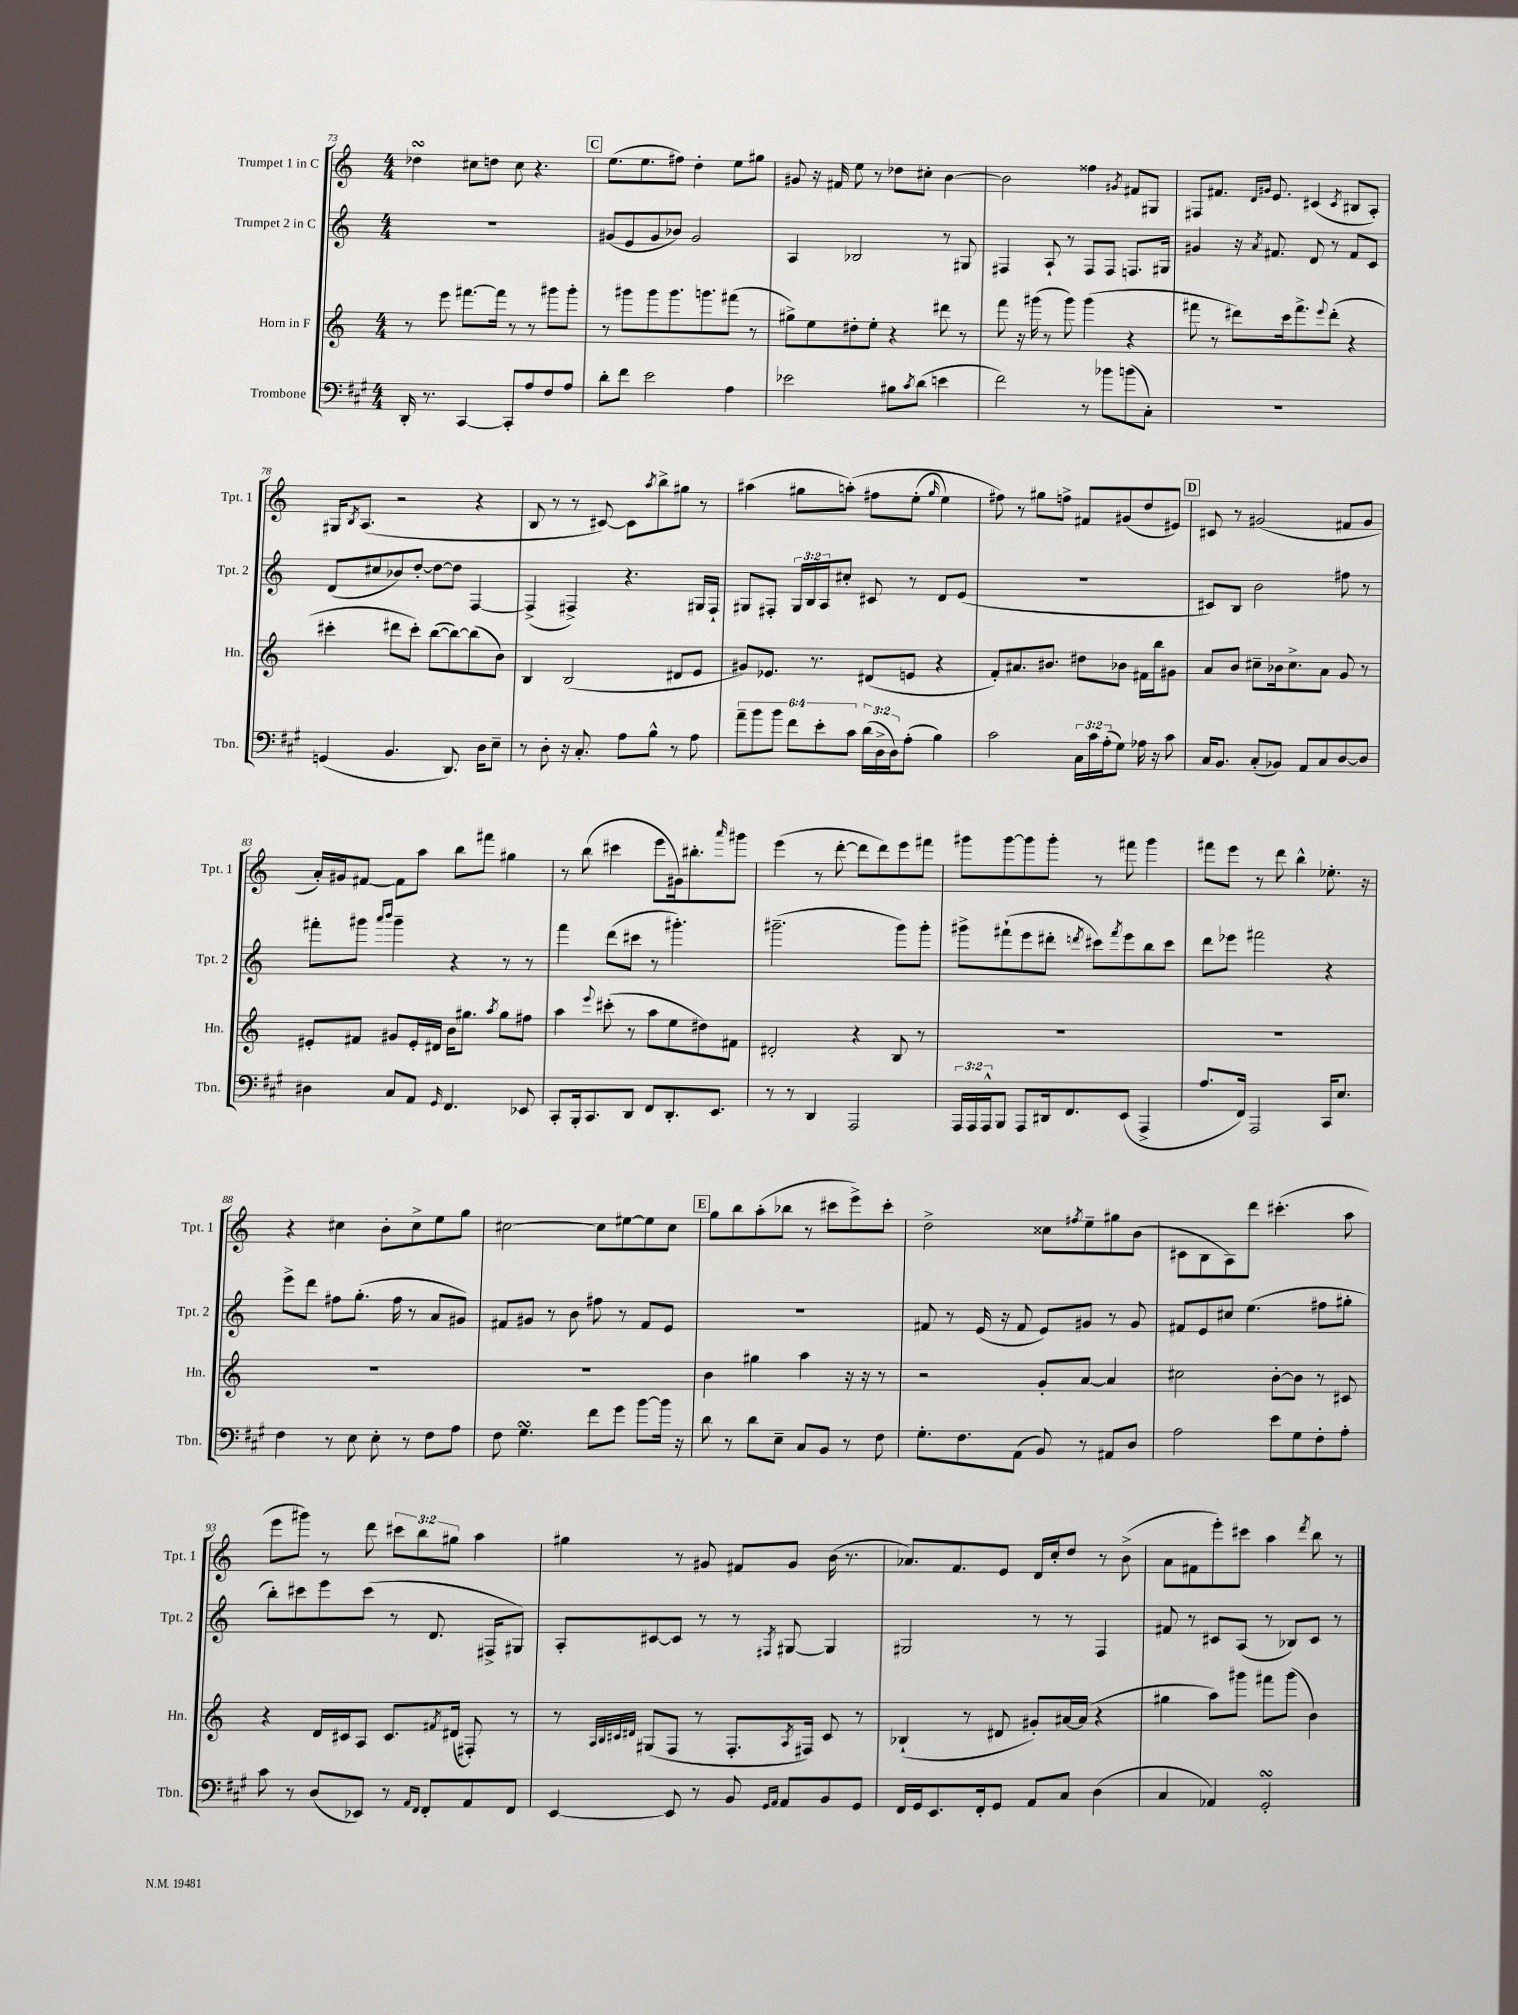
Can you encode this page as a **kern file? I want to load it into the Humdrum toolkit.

**kern	**kern	**kern	**kern
*staff4	*staff3	*staff2	*staff1
*clefF4	*clefG2	*clefG2	*clefG2
*k[f#c#g#]	*k[]	*k[]	*k[]
*M4/4	*M4/4	*M4/4	*M4/4
16DD'	8r	1r	4dd-
8.r	.	.	.
.	8eee	.	.
[4CC#	[8.fff#	.	8cc#
.	.	.	8dd
.	16fff#]	.	.
8CC#']	8r	.	8cc#
8A	8r	.	4.r
8F#	8ggg#	.	.
8A	8ggg#'	.	.
=	=	=	=
8d'	8r	(8g#	(8.ee
8f#	8ggg#	8e	.
.	.	.	8.ee
2e	8ggg#	8g#	.
.	8.ggg#	8b-)	8ff#)
.	.	2g#	4dd'
.	8.ggg	.	.
4A	(8fff#	.	8ee
.	8r	.	8gg#
=	=	=	=
2e-	8gg#^)	4A	8g#
.	8ee	.	16r
.	.	.	16f#
.	8dd#'	2B-	8ee
.	8ee'	.	8r
8B#	4r	.	8dd-
8qc#	.	.	.
(8d	.	.	8cc#'
4e	8ddd#	8r	[4b
.	8r	8G#	.
=	=	=	=
2f#)	8fff	4F#	2b]
.	16r	.	.
.	(16ggg#	.	.
.	8r	8A`	.
.	8ggg#)	8r	.
8r	(4ggg#	8F#	4ff##
8b-	.	8F#	.
.	.	.	8qg#
(8b	4r	8.F	8f#
8C#')	.	.	8G#
.	.	16G#	.
=	=	=	=
1r	8fff#	4g#	8F#
.	8r	.	8.f#
.	8ddd#)	16r	.
.	.	.	16qqd
.	.	8qa	16qqg#
.	.	8.f#	8.e
.	16ccc	.	.
.	8.fff#^	.	.
.	.	8d	(4c#
.	8qqeee	.	.
.	(8ddd#'	8r	.
.	.	.	8qc#
.	4r	8f#	8B#
.	.	8c	8A')
=	=	=	=
(4GG	4ccc#'	(8d	16G#
.	.	.	8qB
.	.	.	(8.A
.	.	8cc#	.
4.BB	8ddd#	8b-)	2r
.	8ccc#')	[8dd'	.
.	([8bb	8dd_	.
8.DD)	8bb_)	8dd]	.
.	(8bb]	[4F	4r
16D	.	.	.
8E~	8b)	.	.
=	=	=	=
8r	4B	(4F^]	8B
8D'	.	.	8r
16r	(2B	4F#^)	8r
8.C#'	.	.	.
.	.	.	[8c#)
8A	.	4.r	8c#]
.	.	.	8qaa
8B^^	.	.	8bb^
8r	8d#	.	8gg#
8A	8e	16G#	8r
.	.	16F#`	.
=	=	=	=
12a~	8g#)	8G#	(4aa#
12b	.	.	.
.	8.e-	8F#'	.
12b	.	.	.
12f#	.	24G#	8gg#
.	.	24B	.
.	8.r	.	.
12e'	.	24A	.
.	.	8cc#'	&(8aa')
12c#	.	.	.
(24d	(8d#	8c#	8ff#
24D^	.	.	.
24D)	.	.	.
(8A'	8e	8r	(8ee'
.	.	.	16qqgg#
4B)	4r	8d	4ee)
.	.	(8e	.
=	=	=	=
2c#	8f')	1r	8ff#&)
.	8.a#	.	8r
.	.	.	8gg#
.	8.b#	.	.
.	.	.	8ff^
24C#	8dd#	.	8f#
24c#	.	.	.
(24A'	.	.	.
8G#)	8b-	.	(8g#
16A-	16f#	.	8dd
16r	16bb	.	.
8c#	8g#	.	8e#)
=	=	=	=
16C#	8a	8c#)	8c#
8.BB	.	.	.
.	8b	8B	8r
(8C#'	8cc#~	2b	(2g#
8BB-)	16b-	.	.
.	8.cc#^	.	.
8AA	.	.	.
8C#	8a	.	.
[8D	8g	8ff#	8f#
8D]	8r	8r	8g#
=	=	=	=
4D#	8e#'	8fff#'	16a')
.	.	.	16g#
.	8f#	8ggg#	[8f#
.	.	16qqaaa	.
.	.	16qqbbb	.
8C#	8g#	4ggg#~	8f#]
8AA	16e#'	.	8aa
.	16d#	.	.
16qqGG#	.	.	.
4.FF#	16b	4r	8bb
.	8.gg#	.	.
.	.	.	8fff#
.	8qaa	.	.
.	8gg#	8r	4gg#
8EE-	8ff#	8r	.
=	=	=	=
8CC#'	4aa	4fff	8r
16BBB'	.	.	(8bb
8.CC#	.	.	.
.	8qqeee	.	.
.	(8ccc#'	(8ddd	4ccc#
8DD	8r	8ccc#	.
8FF#	8aa	8r	8eee
8.DD'	8ee	4.ggg#')	16g#)
.	.	.	8.bb#'
.	8dd#)	.	.
8.EE	.	.	.
.	.	.	16qqaaa
.	8f#	.	8ggg#
=	=	=	=
8r	2d#'	(2.ggg#~	(4eee
8r	.	.	.
4DD	.	.	8r
.	.	.	[8ddd'
2AAA	4r	.	8ddd]
.	.	.	8ddd)
.	8B	8ggg#)	8eee
.	8r	8ggg#'	8fff#
=	=	=	=
24AAA	1r	8ggg#^	8ggg#
24AAA	.	.	.
24AAA^^	.	.	.
8BBB	.	(8fff#`	[8ggg#
8AAA	.	8eee	8ggg#]
16DD#	.	8ddd#'	8ggg#'
8.FF#	.	.	.
.	.	8qddd	.
.	.	8ccc#)	8r
.	.	8qfff#	.
(8EE	.	8eee	8fff#
4AAA^	.	8bb	4ggg#
.	.	8ccc#	.
=	=	=	=
8.A	1r	8ddd	8fff#
.	.	8eee-	8eee
16FF#)	.	.	.
2AAA	.	2fff#	8r
.	.	.	8ddd
.	.	.	4bb^^
16CC#	.	4r	8.ee-'
8.E	.	.	.
.	.	.	16r
=	=	=	=
4F#	1r	8eee^	4r
.	.	8ddd	.
8r	.	8ff#	4cc#
8E	.	(8.gg'	.
8E'	.	.	8b'
.	.	16ff#	.
8r	.	8r	8cc#^
8F#	.	8a	8ee
8A	.	8g#)	8gg
=	=	=	=
8F#	1r	8f#	[2cc#
4.G#	.	8g#	.
.	.	8r	.
.	.	8b	.
8f#	.	8ff#	8cc#]
8g#	.	8r	[8ee#
[8b	.	8f#	8ee#]
16b]	.	8e	8cc#
16r	.	.	.
=	=	=	=
8d	4b	1r	8gg
8r	.	.	8bb
8d	4gg#	.	(8aa'
8E~	.	.	8bb-
8C#	4aa	.	8r
8BB	.	.	8ccc#
8r	16r	.	8eee^)
.	16r	.	.
8F#	8r	.	8ccc#'
=	=	=	=
8.G#'	2r	8f#	2dd^
.	.	8r	.
8.F#	.	.	.
.	.	(16e	.
.	.	16r	.
(8AA	.	8f#	.
8BB)	8g'	8e)	8cc##
.	.	.	8qff#
8r	[8a	8g#	8ee~
8AA#	4a]	8r	8gg#
8D	.	8g#	(8b
=	=	=	=
2A	2cc#	8f#	8c#
.	.	8e	8B
.	.	8cc#	8A)
.	.	(4.ee	8ddd
8e	[8b'	.	(4.ccc#'
8G#	8b]	.	.
8F#'	8r	8ff#	.
8A'	8c#	8gg#'	8aa
=	=	=	=
8c#	4r	8bb')	8eee
8r	.	8ccc#	8ggg#)
(8D	16d	8eee	8r
.	16c#	.	.
8EE-)	8A	(8ccc#	8ddd
8r	8.c#	8r	12ccc#
.	.	.	12bb
16qqAA	.	.	.
16qqFF#	.	.	.
8FF#'	.	8.d	.
.	.	.	12gg#
.	8qf#	.	.
.	(16d#	.	.
8AA	8F#')	.	4aa
.	.	16F#^	.
8FF#	8r	8G#)	.
=	=	=	=
[4EE	8r	8A'	4gg#
.	32qqA	.	.
.	32qqB	.	.
.	32qqc#	.	.
.	32qqd#	.	.
.	(8G#	[8c#	.
8EE]	8F	8c#]	8r
8r	8r	8r	8g#
8BB	8.F'	8r	8f#
16qqGG#	.	.	.
16qqAA	.	8qF#	.
8AA	.	[8G#	8g#
.	8qA	.	.
.	16F#)	.	.
8BB	8c#	4G#]	(16b
.	.	.	8.r
8GG#	8r	.	.
=	=	=	=
16FF#	(4B-`	2G#	8.a-)
16GG#	.	.	.
8.EE	.	.	.
.	.	.	8.f
.	8r	.	.
16FF#'	.	.	.
8GG#	8d#	.	8e
8AA	8g#')	8r	16d
.	.	.	16cc'
8C#	[16a#	8r	8dd
.	(16a#]	.	.
(4D	4r	4F	8r
.	.	.	(8b^
=	=	=	=
4C#	4gg#	8f#	8a
.	.	8r	8f#
4AA-)	8aa)	8c#	8eee')
.	8ggg#	(8A	8ccc#
2GG#'	8fff#	8r	4aa
.	(8ggg#	8B-)	.
.	.	.	8qddd
.	4b)	8c#	8bb
.	.	8r	8r
==	==	==	==
*-	*-	*-	*-
